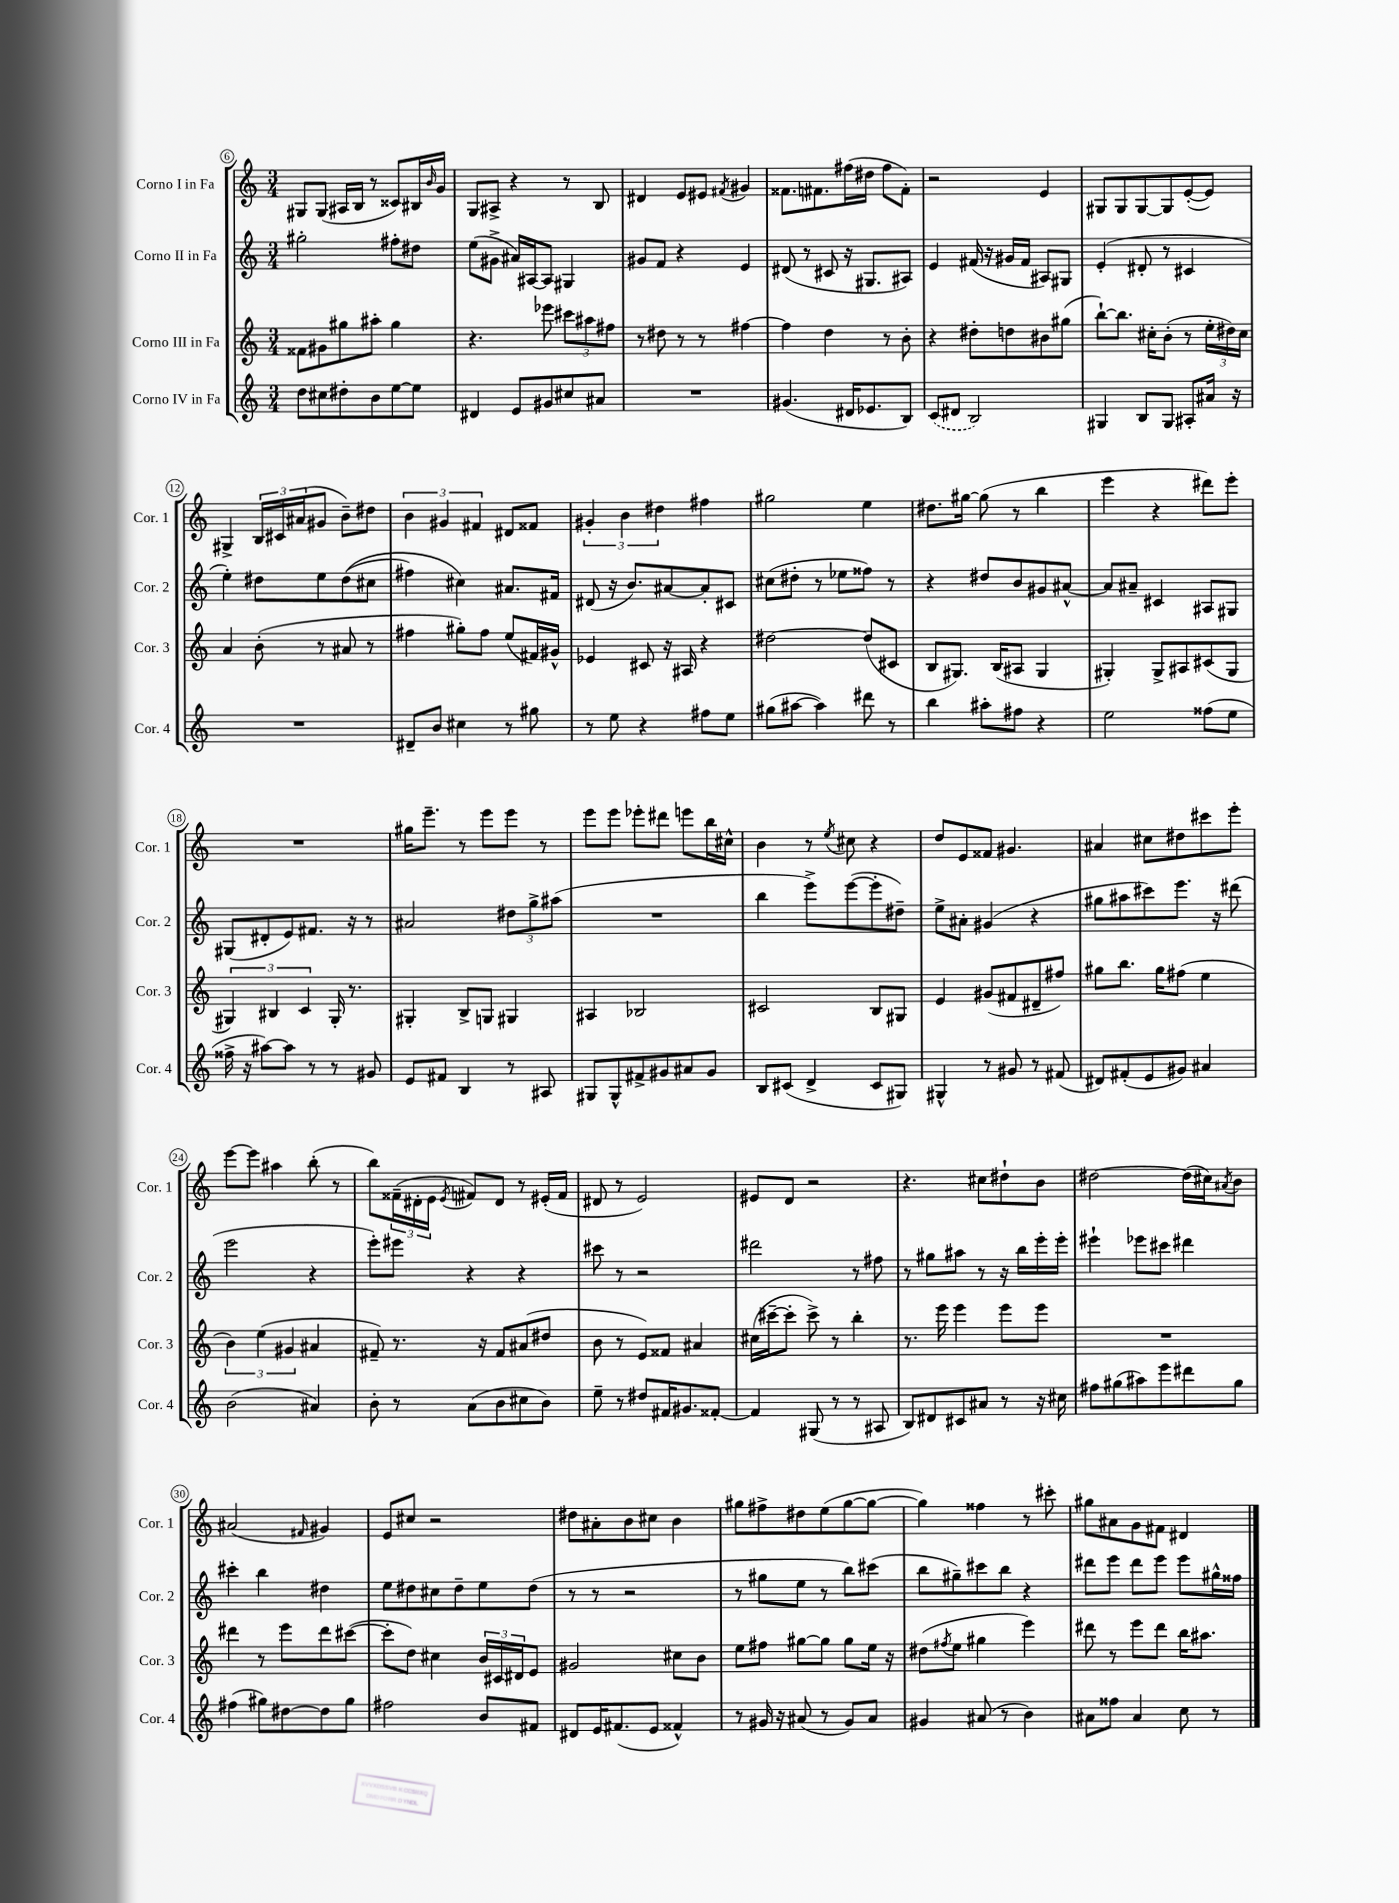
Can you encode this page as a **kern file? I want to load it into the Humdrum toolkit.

**kern	**kern	**kern	**kern
*staff4	*staff3	*staff2	*staff1
*clefG2	*clefG2	*clefG2	*clefG2
*k[]	*k[]	*k[]	*k[]
*M3/4	*M3/4	*M3/4	*M3/4
8dd	8f##	2gg#'	8G#
8cc#	8g#	.	(8G#
8dd#'	8gg#	.	16A#
.	.	.	16B
8b	8aa#'	.	8r
[8ee	4gg#	8ff#'	8c##)
8ee]	.	8dd#	16B#
.	.	.	16qqb
.	.	.	16g
=	=	=	=
4d#	4.r	(8ee	8G
.	.	8g#^	8A#^
8e	.	16a#)	4r
.	.	[16A#	.
8g#	8eee-	8A#]	.
8cc#	12ccc#	4G#	8r
.	12aa#	.	.
8a#	.	.	8B
.	12ff#	.	.
=	=	=	=
2.r	8r	8g#	4d#
.	8dd#	8f	.
.	8r	4r	8e
.	8r	.	8e#
.	.	.	8qf#
.	[4ff#	4e	4g#
=	=	=	=
(4.g#	4ff#]	(8d#	8.f##
.	.	8r	.
.	.	.	8.f#
.	4dd	8c#	.
16d#	.	16r	(16ff#
8.e-	.	8.G#	16dd#
.	8r	.	8ff#
8B)	8b'	8A#)	8f#')
=	=	=	=
(8c	4r	4e	2r
8d#	.	.	.
2B)	8dd#'	(16f#	.
.	.	16r	.
.	8dd	16g#	.
.	.	16f#	.
.	8b#	8A#)	4e
.	(8gg#	8G#	.
=	=	=	=
4G#	[8bb`)	(4e'	8G#
.	8.bb]	.	8G#
8B	.	8d#'	[8G#
.	16cc#'	.	.
8G#	(8b'	8r	8G#]
8A#'	8r	4c#	([8e'
16a#	24ee'	.	8e])
.	24dd#)	.	.
16r	.	.	.
.	24cc#	.	.
=	=	=	=
2.r	4a	4ee')	4G#^
.	(8b'	8dd#	24B
.	.	.	24c#
.	.	.	(24a#
.	8r	8ee	8g#
.	8a#	&((8dd#	8b~)
.	8r	8cc#	8dd#
=	=	=	=
8d#~	4ff#	4ff#)	6b
8b	.	.	.
.	.	.	6g#
4cc#	8gg#')	4cc#&)	.
.	.	.	6f#
.	8ff#	.	.
8r	(8ee	8.a#	8d#
8gg#	16f#)	.	8f##
.	16g#^^	16f#	.
=	=	=	=
8r	4e-	(8d#	6g#'
8ee	.	16r	.
.	.	.	6b
.	.	8.b)	.
4r	8c#	.	.
.	.	.	6dd#
.	16r	[8a#	.
.	16A#	.	.
8ff#	4r	8a#']	4ff#
8ee	.	8c#	.
=	=	=	=
(8gg#	[2dd#	(8cc#	2gg#
[8aa#	.	8dd#'	.
4aa#])	.	8r	.
.	.	8ee-	.
8ddd#	(8dd#]	8ff##)	4ee
8r	8c#	8r	.
=	=	=	=
4bb	8B	4r	8.dd#
.	8.G#)	.	.
.	.	.	[16gg#
8aa#'	.	8dd#	(8gg#]
.	(16B	.	.
8ff#	8A#	8b	8r
4r	4G#	8g#	4bb
.	.	[8a#^^	.
=	=	=	=
2ee	4G#')	8a#]	4eee
.	.	8a#~	.
.	8G#^	4c#	4r
.	8A#	.	.
(8ff##	(8c#	8A#	8ddd#)
8ee	8G#	8G#	8eee'
=	=	=	=
16ff##^	6G#)	(8G#	2.r
16r	.	.	.
[8aa#)	.	8d#'	.
.	6B#	.	.
8aa#]	.	8e)	.
.	6c	.	.
8r	.	8.f#	.
8r	16G#'	.	.
.	8.r	16r	.
8g#	.	8r	.
=	=	=	=
8e	4G#'	2a#	16gg#
.	.	.	8.eee~
8f#	.	.	.
4B	8B^	.	8r
.	8G	.	8eee
8r	4G#	12dd#	8eee
.	.	12gg^	.
8A#	.	.	8r
.	.	(12aa#	.
=	=	=	=
8G#	4A#	2.r	8eee
8G#^^	.	.	8eee
8f#^	2B-	.	8eee-'
8g#	.	.	8ddd#
8a#	.	.	8eee
8g#	.	.	16bb
.	.	.	16cc#^^
=	=	=	=
8B	2c#	4bb	4b
(8c#	.	.	.
4d^	.	8eee^)	8r
.	.	.	8qee
.	.	([8eee	8cc#
8c#	8B	8eee']	4r
8G#)	8G#	8dd#~)	.
=	=	=	=
4G#^^	4e	8ee^	8dd
.	.	8a#'	8e
8r	(8g#	(4g#	8f##
8g#	8f#	.	4.g#
8r	8d#~	4r	.
(8f#	8ff#)	.	.
=	=	=	=
8d#)	8gg#	8gg#	4a#
(8f#'	8.bb	8aa#	.
8e	.	8ccc#)	8cc#
.	16gg#	.	.
8g#)	(8ff#	8.eee	8dd#
4a#	4ee	.	8ccc#
.	.	16r	.
.	.	(8ddd#	8eee'
=	=	=	=
(2b	6b)	2eee	[8eee
.	.	.	8eee]
.	(6ee	.	.
.	.	.	4aa#
.	6g#	.	.
4a#)	4a#	4r	(8bb'
.	.	.	8r
=	=	=	=
8b'	8f#~)	8eee')	8bb)
8r	8.r	8eee#	(24f##~
.	.	.	24d#'
.	.	.	24e
.	.	.	8qe
(8a	.	4r	8f#)
.	16r	.	.
8b	8f#	.	8d#
8cc#	(8a#	4r	8r
8b)	8dd#	.	(16e#'
.	.	.	16f#
=	=	=	=
8ee~	8b	8ccc#	8d#
8r	8r	8r	8r
8dd#	8e)	2r	2e)
16f#	8f##	.	.
8.g#	.	.	.
.	4a#	.	.
[8f##'	.	.	.
=	=	=	=
4f##]	(16cc#	2ddd#	8e#
.	[16ccc#~	.	.
.	8ccc#']	.	8d
(8G#	8ccc#^)	.	2r
8r	8r	.	.
8r	4bb'	8r	.
8A#	.	8ff#	.
=	=	=	=
8B)	8.r	8r	4.r
8d#	.	8gg#	.
.	16eee	.	.
8c#	4eee	8aa#	.
8a#	.	8r	8cc#
8r	8eee	16r	8dd#`
.	.	16bb	.
16r	8eee	16eee'	8b
16cc#	.	16eee'	.
=	=	=	=
8ff#	2.r	4eee#`	[2dd#
(8gg#	.	.	.
8aa#)	.	8eee-	.
8eee	.	8ccc#	.
8ddd#	.	4ddd#	(16dd#]
.	.	.	16cc#)
.	.	.	8qa#
8gg#	.	.	8b
=	=	=	=
(4ff#	4ddd#	4ccc#'	(2a#
8gg#)	8r	4bb	.
[8dd#	8eee	.	.
.	.	.	16qqf#
8dd#]	8ddd#	4dd#	4g#)
8gg#	([8ccc#	.	.
=	=	=	=
2ff#	8ccc#']	8ee	8e
.	8dd)	8dd#	8cc#
.	4cc#	8cc#	2r
.	.	8dd#~	.
8b	24b	8ee	.
.	24c#	.	.
.	24d#	.	.
8f#	8e	(8dd#	.
=	=	=	=
8d#	2g#	8r	8dd#
16e	.	8r	8a#'
(8.f#	.	.	.
.	.	2r	8b
8e	.	.	8cc#
4f##^^)	8cc#	.	4b
.	8b	.	.
=	=	=	=
8r	8ee	8r	8gg#
16g#	8ff#	8gg#	8ff#^
16r	.	.	.
(8a#	[8gg#	8ee	8dd#
8r	8gg#]	8r	(8ee
8g#)	8gg#	8bb)	[8gg#
8a#	16ee	(8ccc#	8gg#_
.	16r	.	.
=	=	=	=
4g#	(8dd#	8bb	4gg#])
.	8qff#	.	.
.	8ee	8gg#~)	.
(8a#	4gg#	8ccc#	4ff##
8r	.	8bb	.
4b)	4eee)	4r	8r
.	.	.	8ccc#'
=	=	=	=
8a#	8ddd#	8ddd#	8gg#
8ff##	8r	8eee	8a#
4a#	8eee	8ddd#	8g
.	8ddd#	8eee	8f#
8cc	16bb	8eee	4d#
.	8.aa#	.	.
8r	.	16gg#^^	.
.	.	16ff##	.
==	==	==	==
*-	*-	*-	*-
